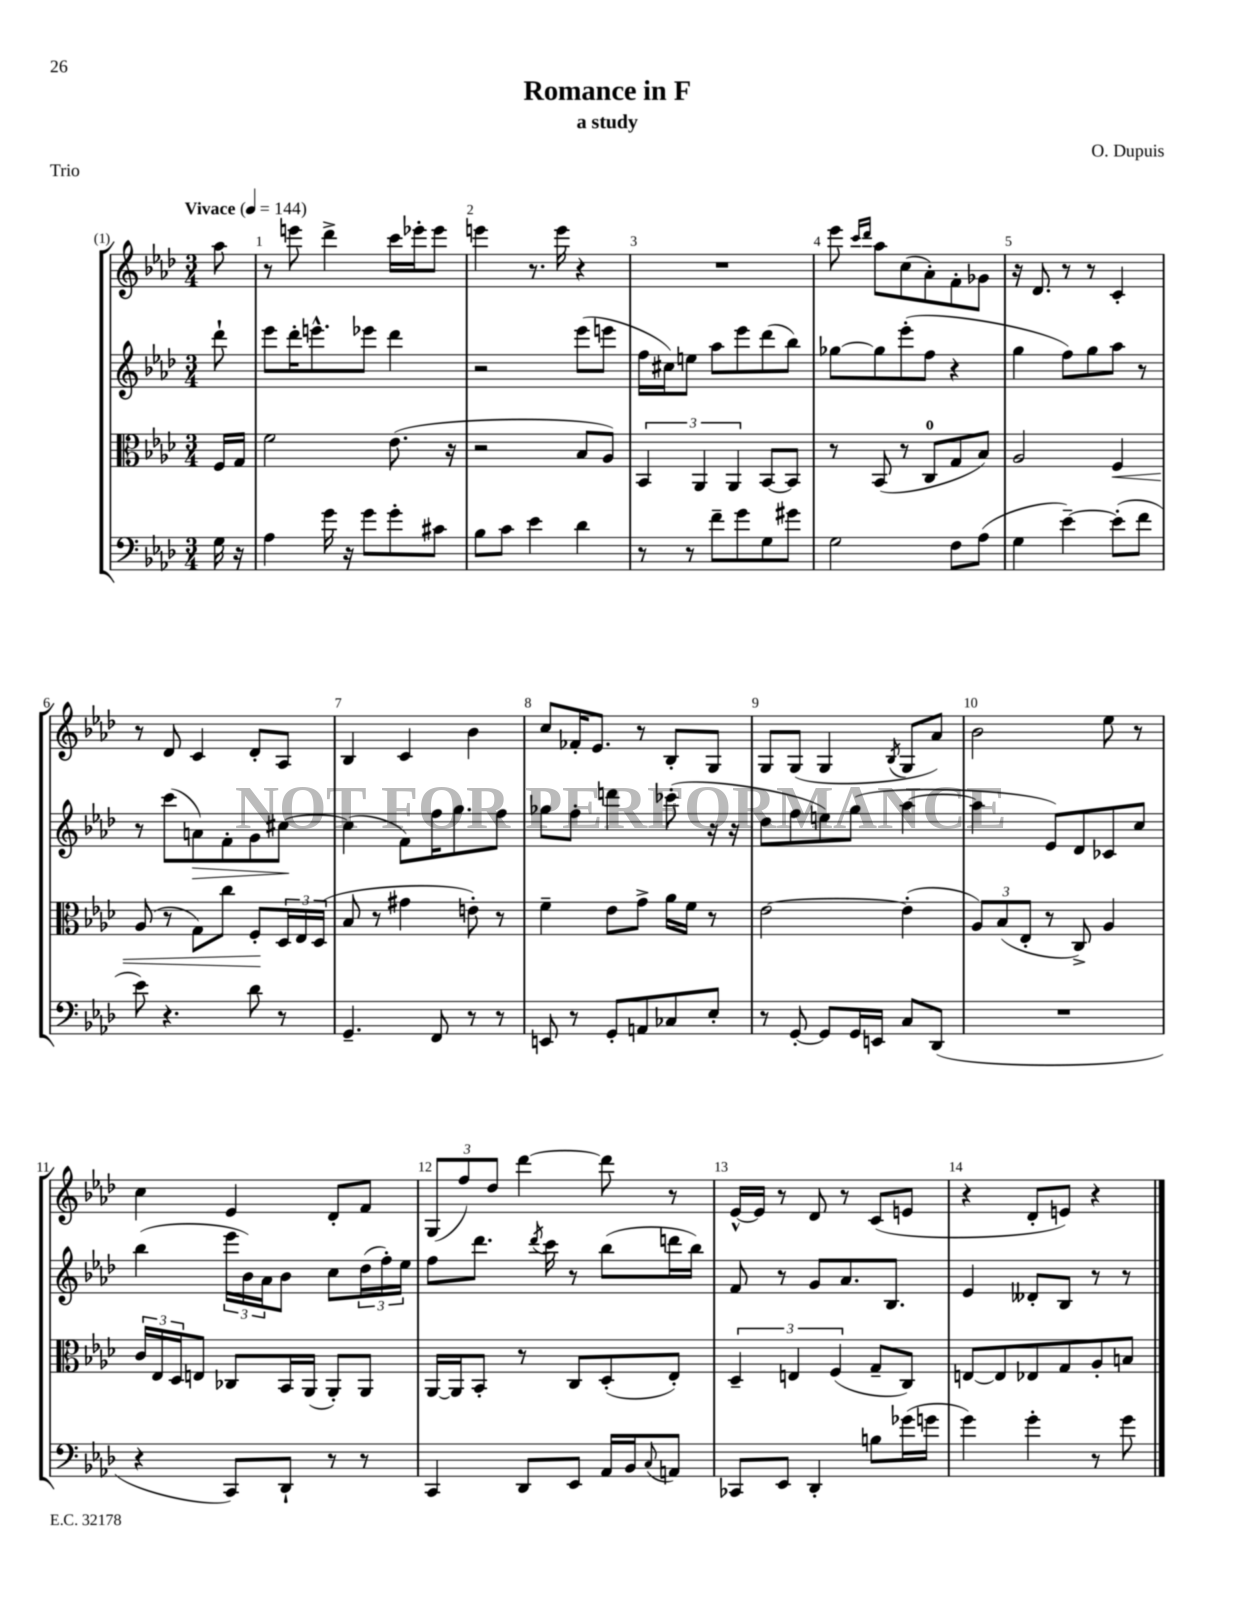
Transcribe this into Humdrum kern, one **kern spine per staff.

**kern	**kern	**kern	**kern
*staff4	*staff3	*staff2	*staff1
*clefF4	*clefC3	*clefG2	*clefG2
*k[b-e-a-d-]	*k[b-e-a-d-]	*k[b-e-a-d-]	*k[b-e-a-d-]
*M3/4	*M3/4	*M3/4	*M3/4
*MM144	*MM144	*MM144	*MM144
16G\	16F/LL	8ddd-`\	8aa-\
16r	16G/JJ	.	.
=	=	=	=
4A-\	2f\	8eee-\L	8r
.	.	16ddd-'\K	8eee\
.	.	8.eee^^\	.
16g\	.	.	4ddd-^\
16r	.	.	.
8g\L	.	8eee-\J	.
8g'\	(8.e-\	4ddd-\	16ccc\LL
.	.	.	16eee-'\J
8c#\J	.	.	8eee-\J
.	16r	.	.
=	=	=	=
8B-\L	2r	2r	4eee\
8c\J	.	.	.
4e-\	.	.	8.r
.	.	.	16eee\
4d-\	8B-/L	(8eee-\L	4r
.	8A-/J)	8eee\J	.
=	=	=	=
8r	6BB-/	16ff\LL	2.r
.	.	16cc#\J)	.
8r	.	8ee\J	.
.	6AA-/	.	.
8f~\L	.	8aa-\L	.
.	6AA-/	.	.
8g\	.	8eee-\	.
8G\	[8BB-/L	(8ddd-\	.
8g#\J	8BB-/]J	8bb-\J)	.
=	=	=	=
2G\	8r	[8gg-\L	8eee-\
.	.	.	16qqccc/LL
.	.	.	16qqddd-/JJ
.	(8BB-/	8gg-\]	8aa-\L
.	8r	(8eee-'\	(8cc\
.	8C/L	8ff\J	8a-'\)
8F\L	8G/	4r	8f'\
(8A-\J	8B-/J)	.	8g-\J
=	=	=	=
4G\	2A-/	4gg\	16r
.	.	.	8.d-/
[4e-~\)	.	8ff\L)	8r
.	.	8gg\	8r
(8e-'\]L	4F/	8aa-\J	4c'/
8f\J	.	8r	.
=	=	=	=
8e-\)	(8A-/	8r	8r
4.r	8r	(8ccc\L	8d-/
.	8G\L)	8a\)	4c/
.	8cc\J	8f'\	.
8d-\	8F'/L	8g\	8d-'/L
8r	24D-/L	[8cc#\J	8A-/J
.	24E-/	.	.
.	(24D-/JJ	.	.
=	=	=	=
4.GG~/	8B-/	(4cc#\]	4B-/
.	8r	.	.
.	4g#\	8f\L)	4c/
8FF/	.	16ff\K	.
.	.	8.gg\	.
8r	8e'\)	.	4b-\
8r	8r	8ff\J	.
=	=	=	=
8EE/	4f~\	8gg-\L	8cc/L
8r	.	8ff'\J	16f-'/K
.	.	.	8.e-/J
8GG'/L	8e-\L	4ddd\	.
8AA/	8g^\J	.	8r
8C-/	16a-\LL	(8ccc-'\	8B-'/L
.	16f\JJ	.	.
8E-'/J	8r	16r	8G/J
.	.	16r	.
=	=	=	=
8r	[2e-\	8dd-\L	8G/L
[8GG'/	.	8ff\	(8G/J
8GG/]L	.	8ee\)	4G/
16GG/L	.	(8gg\J	.
16EE/JJ	.	.	.
.	.	.	8qB-/
8C/L	(4e-'\]	[4aa-\	8G/L
(8DD-/J	.	.	8a-/J)
=	=	=	=
2.r	12A-/L)	4aa-\]	2b-\
.	(12B-/	.	.
.	12E-'/J	.	.
.	8r	8e-/L)	.
.	8C^/)	8d-/	.
.	4A-/	8c-/	8ee-\
.	.	8cc/J	8r
=	=	=	=
4r	24c/LL	(4bb-\	4cc\
.	24E-/	.	.
.	24D-/J	.	.
.	8E/J	.	.
8CC/L)	8C-/L	24eee-\LL	4e-/
.	.	24b-\)	.
.	.	24a-\J	.
8DD-`/J	16BB-/L	8b-\J	.
.	(16AA-/JJ	.	.
8r	8AA-'/L)	8cc\L	8d-'/L
8r	8AA-/J	(24dd-\L	8f/J
.	.	24ff'\)	.
.	.	24ee-\JJ	.
=	=	=	=
4CC/	[16AA-/LL	8ff\L	(12G/L
.	16AA-/]J	.	.
.	.	.	12ff/)
.	8BB-'/J	8.ddd-\J	.
.	.	.	12dd-/J
8DD-/L	8r	.	[4ddd-\
.	.	8qddd-/	.
.	.	16ccc\	.
8EE-/J	8C/L	8r	.
16AA-/LL	(8D-'/	(8bb-\L	8ddd-\]
16BB-/J	.	.	.
8qqC/	.	.	.
8AA/J	8E-'/J)	16ddd\L	8r
.	.	16bb-\JJ)	.
=	=	=	=
8CC-/L	6D-~/	8f/	[16e-^^/LL
.	.	.	16e-/]JJ
8EE-/J	.	8r	8r
.	6E/	.	.
4DD-'/	.	8g/L	8d-/
.	(6F/	.	.
.	.	8.a-/	8r
8B\L	8G~/L	.	(8c/L
.	.	8.B-/J	.
(16g-\L	8C/J)	.	8e/J
16g\JJ	.	.	.
=	=	=	=
4g\)	[8E/L	4e-/	4r
.	8E/]	.	.
4g'\	8E-/	8d--'/L	8d-'/L
.	8G/	8B-/J	8e/J)
8r	8A-'/	8r	4r
8g\	8B/J	8r	.
==	==	==	==
*-	*-	*-	*-
